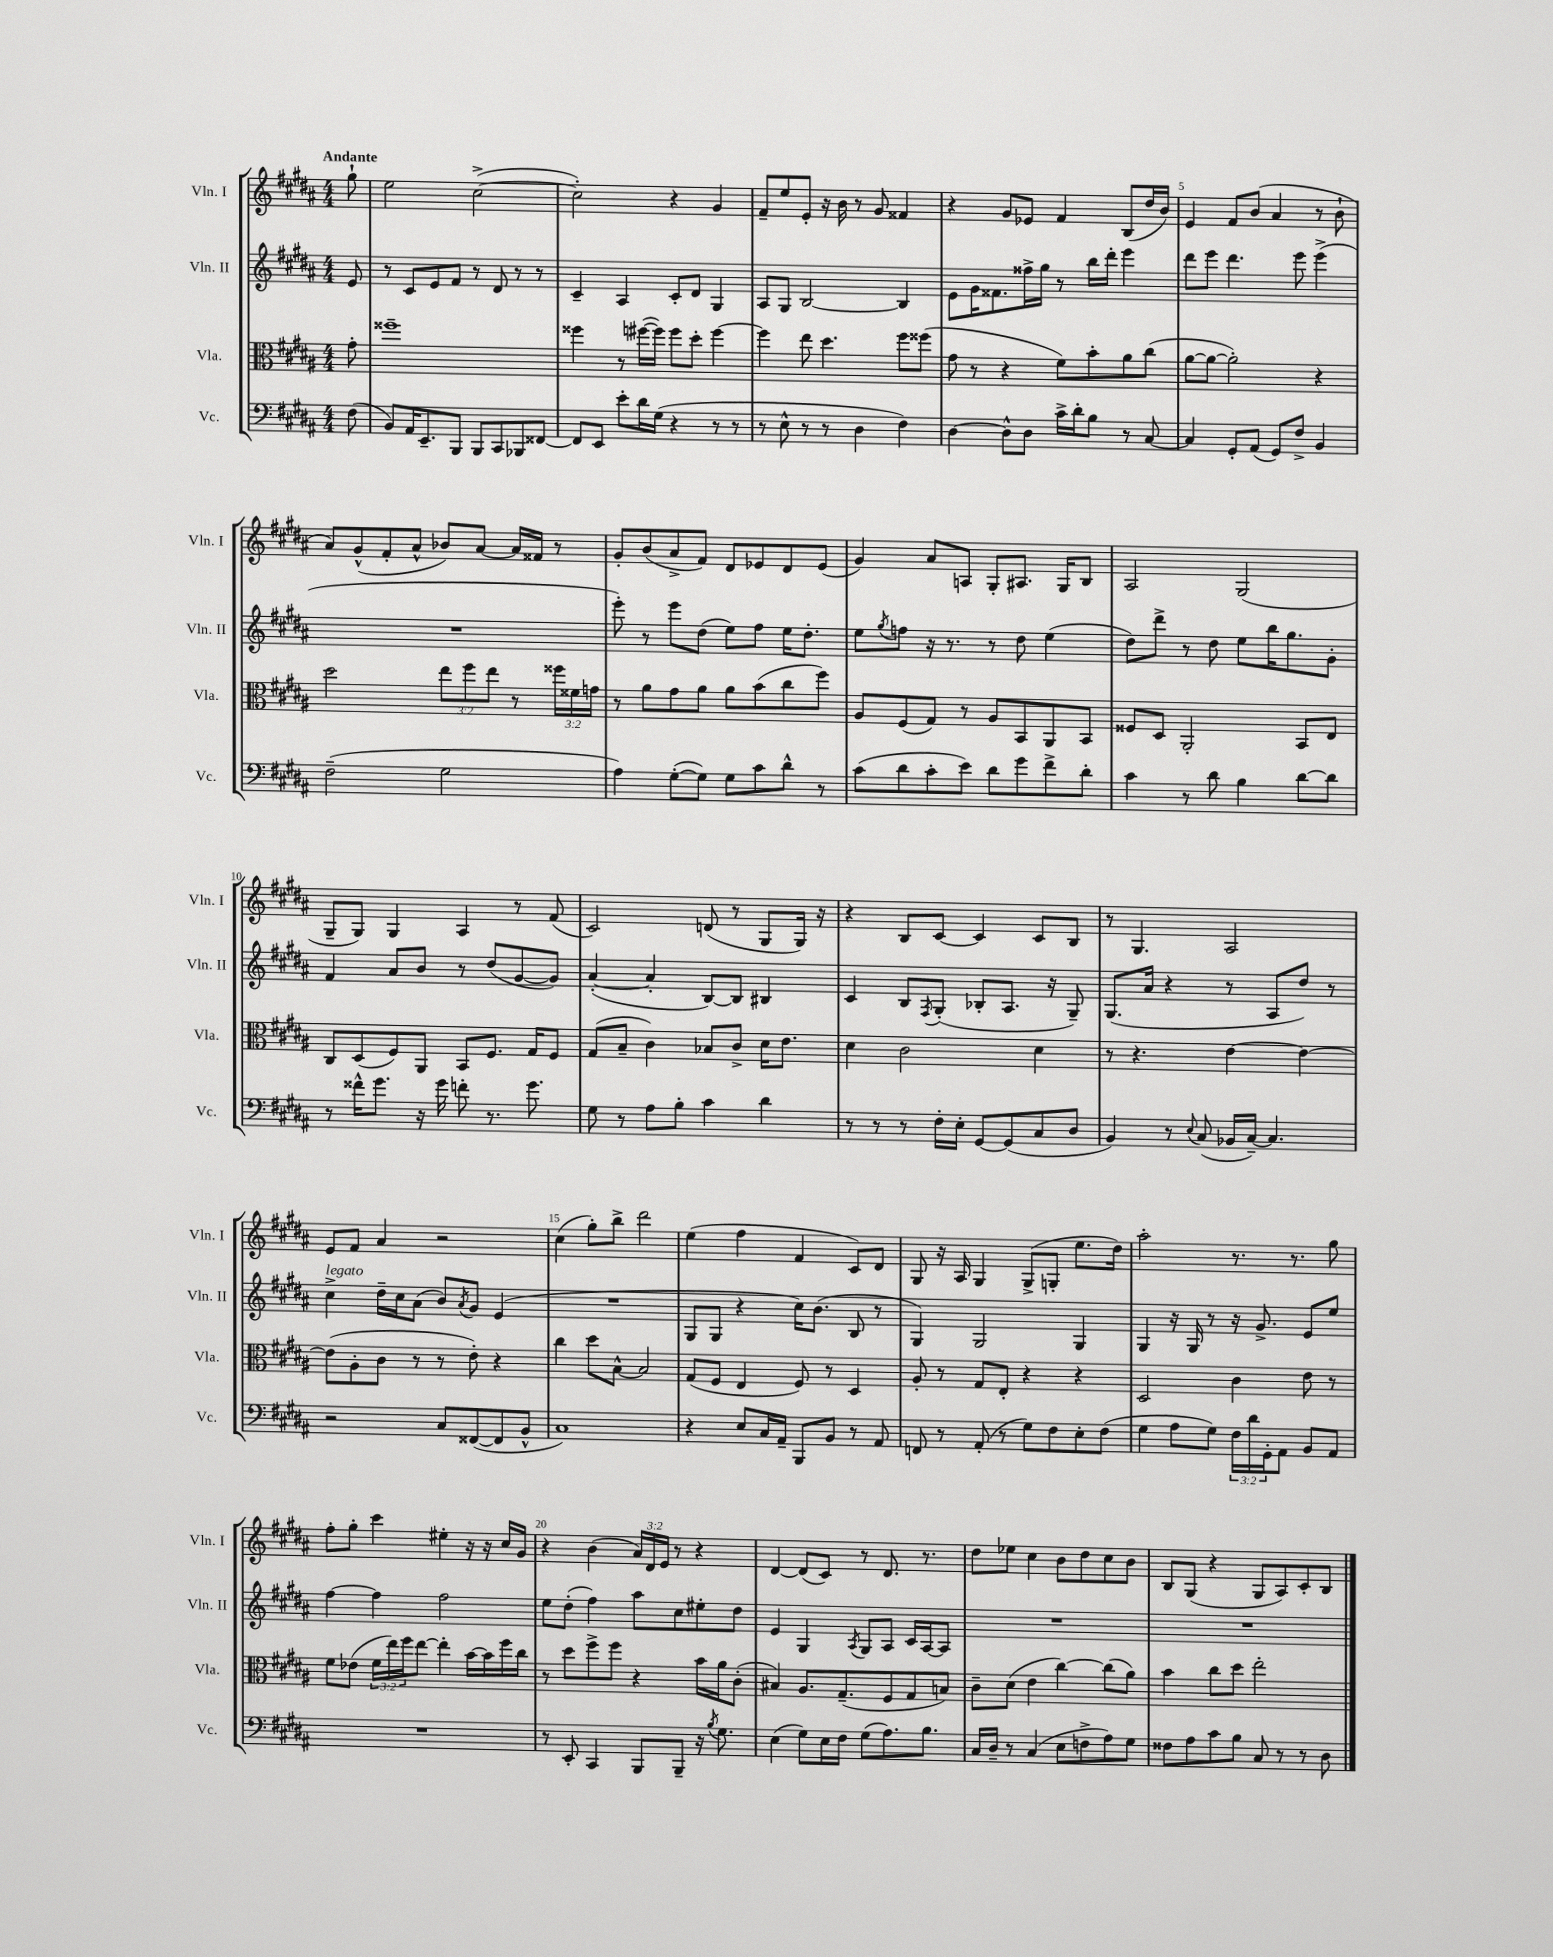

**kern	**kern	**kern	**kern
*staff4	*staff3	*staff2	*staff1
*clefF4	*clefC3	*clefG2	*clefG2
*k[f#c#g#d#a#]	*k[f#c#g#d#a#]	*k[f#c#g#d#a#]	*k[f#c#g#d#a#]
*M4/4	*M4/4	*M4/4	*M4/4
(8F#\	8g#'\	8e/	8gg#`\
=	=	=	=
8BB/L)	1ff##~	8r	2ee\
16AA#/K	.	8c#/L	.
8.EE~/	.	.	.
.	.	8e/	.
8BBB/J	.	8f#/J	.
8BBB/L	.	8r	([2cc#^\
8CC#/	.	8d#/	.
8BBB-/	.	8r	.
[8FF##/J	.	8r	.
=	=	=	=
8FF##/]L	4ff##\	4c#~/	2cc#'\])
8EE/J	.	.	.
8e'\L	8r	4A#/	.
16d#\L	([16ff#\LL	.	.
(16G#\JJ	16ff#\]JJ)	.	.
4r	8ff#\L	8c#'/L	4r
.	8dd#'\J	8d#/J	.
8r	[4ff#\	4G#/	4g#/
8r	.	.	.
=	=	=	=
8r	4ff#\]	8A#/L	8f#~/L
8E^^\	.	8G#/J	8ee/
8r	8ee\	[2B/	8e'/J
8r	4.dd#\	.	16r
.	.	.	16b\
4D#\	.	.	8r
.	.	.	8g#/
4F#\)	8ff#\L	4B/]	4f##/
.	(8ff##\J	.	.
=	=	=	=
[4D#\	8g#\	8e\L	4r
.	8r	16g#\K	.
.	.	8.f##\	.
8D#^^\]L	4r	.	8g#/L
8D#\J	.	16ff##^\L	8e-/J
.	.	16gg#\JJ	.
16c#^\LL	8f#\L)	8r	4f#/
16d#'\J	.	.	.
8B\J	8b'\	16bb\LL	.
.	.	16ddd#'\JJ	.
8r	8a#\	4eee\	(8B/L
[8C#/	(8cc#\J	.	16dd#/L
.	.	.	16b/JJ)
=	=	=	=
4C#/]	[8a#\L	8ddd#\L	4e/
.	8a#\_J	8eee\J	.
8GG#'/L	2a#'\])	4.ddd#\	8f#/L
(8AA#/J	.	.	(8b/J
8GG#/L)	.	.	4a#/
8F#^/J	.	8eee\	.
4BB/	4r	(4eee^\	8r
.	.	.	8b`\
=	=	=	=
(2F#~\	2dd#\	1r	8a#/L)
.	.	.	(8g#^^/
.	.	.	8f#'/
.	.	.	8a#^^/J
2G#\	12ee\L	.	8b-/L)
.	12ff#\	.	.
.	.	.	[8a#/J
.	12ee\J	.	.
.	8r	.	16a#/]LL
.	.	.	16f##/JJ
.	24ff##\LL	.	8r
.	24f##\	.	.
.	24g\JJ	.	.
=	=	=	=
4A#\)	8r	8eee'\)	8g#'/L
.	8a#\L	8r	(8b/
([8G#'\L	8g#\	8eee\L	8a#^/
8G#\]J)	8a#\J	(8dd#\J	8f#/J)
8G#\L	8a#\L	8ee\L)	8d#/L
8c#\	(8b\	8ff#\J	8e-/
8d#^^\J	8cc#\	16ee\LK	8d#/
.	.	8.dd#'\J	.
8r	8ff#\J)	.	(8e-/J
=	=	=	=
(8c#\L	8A#/L	8ee\L	4g#/)
.	.	8qgg#/	.
8d#\	(8F#/	8ff\J	.
8c#'\	8G#/J)	16r	8a#/L
.	.	8.r	.
8e\J)	8r	.	8A/J
8d#\L	8A#/L	8r	8G#'/L
8g#\	8BB/	8dd#\	8.A#/J
8f#^\	8AA#/	(4ee\	.
.	.	.	16G#/LK
8d#'\J	8BB/J	.	8B/J
=	=	=	=
4c#\	8F##/L	8dd#\L)	2A#/
.	8D#/J	8ddd#^\J	.
8r	2AA#'/	8r	.
8d#\	.	8dd#\	.
4B\	.	8ee\L	(2G#/
.	.	16bb\K	.
.	.	8.gg#\	.
[8d#\L	8BB/L	.	.
8d#\]J	8E/J	8g#'\J	.
=	=	=	=
8r	8C#/L	4f#/	8G#~/L
16f##^^\LK	(8D#/	.	8G#/J)
8.g#\J	.	.	.
.	8F#/)	8a#/L	4G#/
16r	8AA#/J	8b/J	.
16g#\	.	.	.
8f'\	8BB/L	8r	4A#/
8.r	8.F#/J	(8dd#/L	.
.	.	[8g#/	8r
8.g#\	16G#/LK	.	.
.	8F#/J	8g#/]J)	(8f#/
=	=	=	=
8G#\	(8G#/L	([4a#'/	2c#/)
8r	8B~/J	.	.
8A#\L	4c#\)	4a#'/]	.
8B'\J	.	.	.
4c#\	8B-/L	[8B/L)	(8d/
.	8c#^/J	8B/]J	8r
4d#\	16d#\LK	4B#/	8G#/L
.	8.e\J	.	.
.	.	.	16G#/Jk)
.	.	.	16r
=	=	=	=
8r	4d#\	4c#/	4r
8r	.	.	.
8r	2c#\	8B/L	8B/L
.	.	8qF#/	.
16F#'\LL	.	(8G#'/J	[8c#/J
16E'\JJ	.	.	.
[8GG#/L	.	8B-'/L	4c#/]
(8GG#/]	.	8.A#/J	.
8C#/	4d#\	.	8c#/L
.	.	16r	.
8D#/J	.	8G#~/)	8B/J
=	=	=	=
4BB/)	8r	(8.G#/L	8r
.	4.r	.	4.G#/
.	.	16a#/Jk	.
8r	.	4r	.
8qqE/	.	.	.
(8C#/	.	.	.
16BB-/LL	[4e\	8r	2A#/
[16C#~/JJ)	.	.	.
4.C#/]	.	8A#/L	.
.	4e\_	8dd#/J)	.
.	.	8r	.
=	=	=	=
2r	(8e\]L	4cc#^\	8e/L
.	8A#'\	.	8f#/J
.	8c#\J	16dd#~\LL	4a#/
.	.	16cc#\J	.
.	8r	(8a#\J	.
8C#/L	8r	8b/L)	2r
.	.	8qa#/	.
([8FF##/	8e'\)	8g#/J	.
8FF##/]	4r	(4e/	.
8BB^^/J	.	.	.
=	=	=	=
1C#)	4cc#\	1r	(4cc#\
.	8dd#\L	.	8gg#'\L)
.	[8B^^\J	.	8bb^\J
.	2B/]	.	2ddd#\
=	=	=	=
4r	(8G#/L	8G#/L	(4ee\
.	8F#/J	8G#/J	.
8E/L	4E/	4r	4ff#\
16C#/L	.	.	.
16AA#~/JJ	.	.	.
8BBB/L	8F#/)	16cc#\LK)	4f#/
.	.	(8.b\J	.
8BB/J	8r	.	.
8r	4D#/	8B/	8c#/L)
8AA#/	.	8r	8d#/J
=	=	=	=
8FF/	8A#'/	4G#/)	8G#/
8r	8r	.	16r
.	.	.	16A#/
(8AA#'/	8G#/L	2G#/	4G#/
8r	8E'/J	.	.
8G#\L)	4r	.	(8G#^/L
8F#\	.	.	8G'/J
8E'\	4r	4G#/	8.ee\L
(8F#\J	.	.	.
.	.	.	16dd#\Jk)
=	=	=	=
4G#\	2D#/	4G#/	2aa#'\
8A#\L	.	16r	.
.	.	16G#/	.
8G#\J)	.	8r	.
24F#\LL	4c#\	16r	8.r
24d#\	.	.	.
.	.	8.g#^/	.
24GG#'\J	.	.	.
8AA#\J	.	.	.
.	.	.	8.r
8BB/L	8e\	8e/L	.
8AA#/J	8r	8ee/J	8gg#\
=	=	=	=
1r	8f#\L	[4ff#\	8ff#'\L
.	(8e-\J	.	8gg#'\J
.	24f#\LL	4ff#\]	4ccc#\
.	24ee\)	.	.
.	24ff#\J	.	.
.	[8ee\J	.	.
.	4ee'\]	2ff#\	4ee#'\
.	[16b\LL	.	16r
.	16b\]	.	16r
.	16ff#\	.	16cc#/LL
.	16cc#\JJ	.	16g#/JJ
=	=	=	=
8r	8r	8ee\L	4r
8EE'/	8dd#\L	(8dd#'\J	.
4CC#/	8ff#^\	4ff#\)	(4b\
.	8ff#\J	.	.
8BBB/L	4r	8aa#\L	24a#/LL)
.	.	.	24d#/
.	.	.	24e/JJ
8BBB~/J	.	8cc#\	8r
16r	16b\LL	8ee#'\	4r
8qB/	.	.	.
8.G#\	16a#\J	.	.
.	(8c#'\J	8dd#\J	.
=	=	=	=
(4E\	4B#/)	4e/	[4d#/
8G#\L)	8.A#/L	4G#/	(8d#/]L
16E\L	.	.	8c#/J)
16F#\JJ	(8.G#~/	.	.
.	.	8qA#/	.
(8G#\L	.	8G#/L	8r
8.A#\)	8F#/	8A#/J	8.d#/
.	8G#/	16c#/LL	.
8.B\J	.	[16A#/J	8.r
.	8B/J)	8A#/]J	.
=	=	=	=
16C#/LL	8c#~\L	1r	8dd#\L
16D#~/JJ	.	.	.
8r	(8d#\J	.	8ee-\J
(4C#/	4e\	.	4cc#\
8E\L	[4cc#\)	.	8b\L
8F^\	.	.	8dd#\
8A#\)	(8cc#\]L	.	8cc#\
8G#\J	8a#\J)	.	8b\J
=	=	=	=
8F##\L	4b\	1r	8B/L
8A#\	.	.	(8G#/J
8c#\	8cc#\L	.	4r
8B\J	8dd#\J	.	.
8C#/	2ee'\	.	8G#/L
8r	.	.	8A#/)
8r	.	.	8c#'/
8D#\	.	.	8B/J
==	==	==	==
*-	*-	*-	*-
